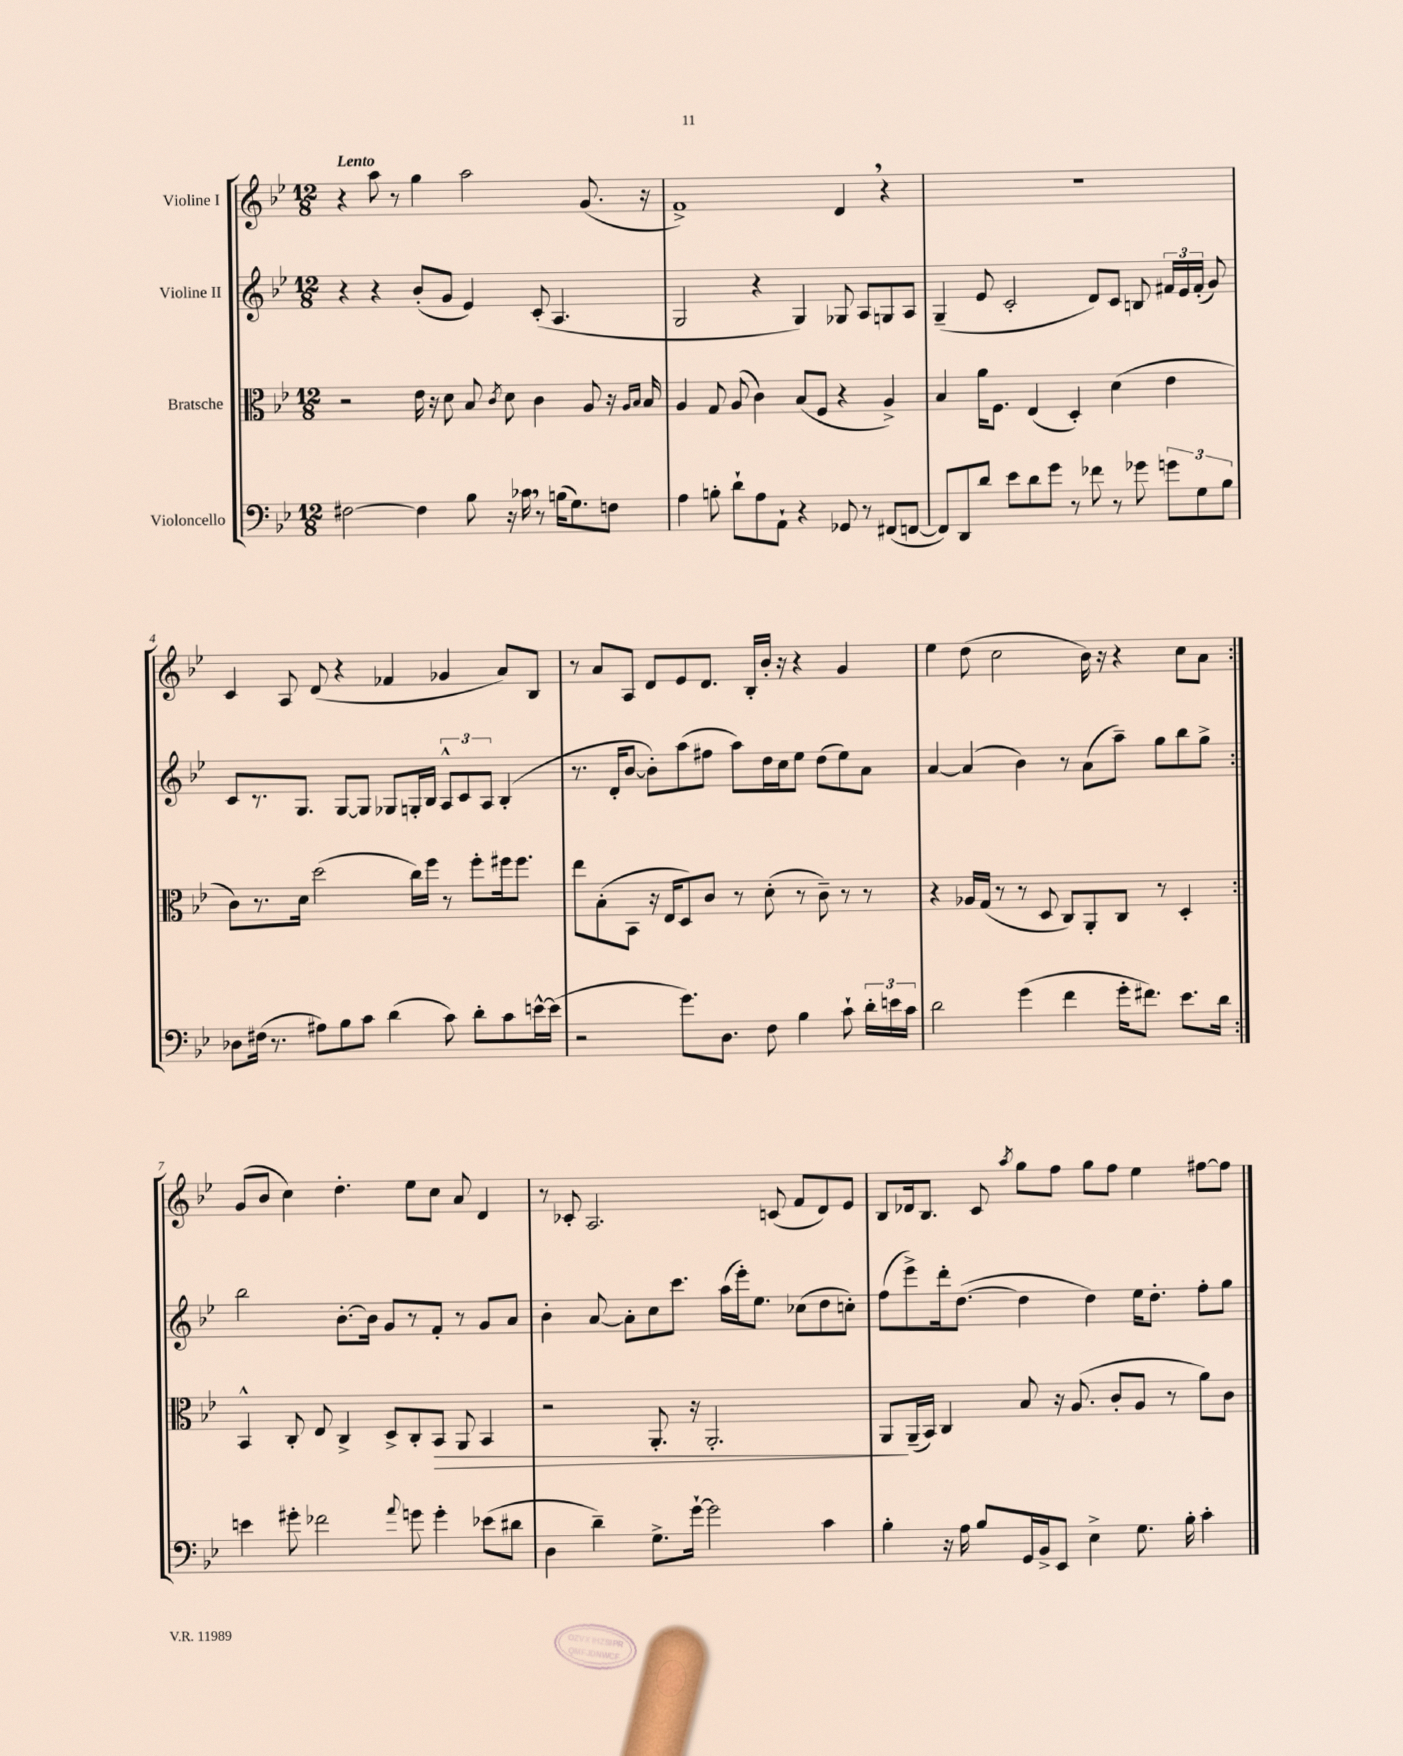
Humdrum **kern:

**kern	**kern	**kern	**kern
*staff4	*staff3	*staff2	*staff1
*clefF4	*clefC3	*clefG2	*clefG2
*k[b-e-]	*k[b-e-]	*k[b-e-]	*k[b-e-]
*M12/8	*M12/8	*M12/8	*M12/8
[2F#	2r	4r	4r
.	.	4r	8aa
.	.	.	8r
4F#]	16e-	(8b-'	4gg
.	16r	.	.
.	8d	8g	.
8B-	8B-	4e-)	2aa
.	8qc	.	.
16r	8d	.	.
16c-	.	.	.
8r	4c	(8c'	.
(16B	.	4.A	.
8.G)	.	.	.
.	8A	.	(8.g
8F	16r	.	.
.	16qqA	.	.
.	16qqB-	.	.
.	16B-	.	16r
=	=	=	=
4A	4A	2G	1f^)
8B'	8G	.	.
8d`	(8A	.	.
8A	4c)	4r	.
8AA`	.	.	.
4r	(8B-	4G)	.
.	8F	.	.
8GG-	4r	8G-	4d
8r	.	8A	.
(8FF#	4A^)	8G	4r
[8FF	.	8A	.
=	=	=	=
8FF])	4B-	(4G~	1.r
8DD	.	.	.
8d	16a	8e-	.
.	8.F	.	.
8e-	.	2c'	.
8d	(4E-	.	.
8g	.	.	.
8r	4D')	.	.
8f-	.	8d)	.
8r	(4d	8c	.
8g-	.	8B	.
12g	4e-	24f#	.
.	.	24e-	.
12G	.	(24f#'	.
.	.	8g)	.
12B-	.	.	.
=	=	=	=
8D-	8c)	8c	4c
(16F#	8.r	8.r	.
8.r	.	.	.
.	.	.	8A
.	16d	8.G	.
8A#)	(2dd	.	(8d
8B-	.	[8G	4r
8c	.	8G]	.
(4d	.	8G-	4f-
.	16cc)	16G'	.
.	16ff	16B-	.
8c)	8r	12A^^	4g-
.	.	12c	.
8d'	8ff'	.	.
.	.	12A	.
8c	16ff#	(4B-'	8a)
.	8.ff#	.	.
[16e^^	.	.	8B-
(16e]	.	.	.
=	=	=	=
2r	8ee-	8.r	8r
.	(8B-'	.	8a
.	.	16d'	.
.	8BB-	[8b-	8A
.	16r	8b-'])	8d
.	16E-	.	.
8.g)	8D)	(8aa	8e-
.	8c	8ff#	8.d
8.D	.	.	.
.	8r	8aa)	.
.	.	.	16B-'
8F	(8d'	16dd	16b-'
.	.	16cc	16r
4B-	8r	8ee-	4r
.	8c~)	(8dd	.
8c`	8r	8ee-)	4g
24d'	8r	8a	.
24e	.	.	.
24c	.	.	.
=	=	=	=
2d	4r	[4a	4ee-
.	16A-	(4a]	(8dd
.	(16G	.	.
.	8r	.	2cc
(4g	8r	4b-)	.
.	8D	.	.
4f	8C)	8r	.
.	8AA'	(8a	16b-)
.	.	.	16r
16g'	8C	8aa~)	4r
8.f#)	.	.	.
.	8r	8gg	.
8.e-	4D'	8bb-	8cc
.	.	8gg^	8a
16d	.	.	.
=:|!	=:|!	=:|!	=:|!
4e	4BB-^^	2bb-	(8g
.	.	.	8b-
8g#'	8C'	.	4cc)
2f-	8E-	.	.
.	4C^	[8.b-'	4.dd'
.	.	16b-]	.
.	8D^	8g	.
8qqa	.	.	.
8g	8C'	8r	8ee-
4g'	8BB-	8f'	8cc
.	8AA	8r	8a
(8e-	4BB-	8g	4d
8d#	.	8a	.
=	=	=	=
4D	2r	4b-'	8r
.	.	.	8c-'
4d~)	.	[8a	2.A
.	.	8a']	.
8.G^	8.AA'	8cc	.
.	.	8.ccc	.
[16g`	16r	.	.
2g]	2.AA'	.	.
.	.	(16aa	.
.	.	16eee-')	.
.	.	8.ee-	.
.	.	.	(8c
.	.	(8cc-	8f
4c	.	8dd	8d)
.	.	8cc')	8e-
=	=	=	=
4B-'	8AA	(8ff	8B-
.	(16AA~	8eee-^)	16d-
.	16BB-)	.	8.B-
16r	4C	16ddd'	.
16A	.	([8.dd	.
8B-	.	.	8c
.	.	.	8qaa
16GG	8B-	4dd]	8gg
16BB-^	.	.	.
8EE-	16r	.	8ff
.	(8.A	.	.
4E-^	.	4dd)	8gg
.	8c'	.	8ff
8.G	8A	16ee-	4ee-
.	.	8.dd'	.
.	8r	.	.
16B-'	.	.	.
4c'	8a)	8ff'	[8ff#
.	8c	8gg	8ff#]
==	==	==	==
*-	*-	*-	*-
